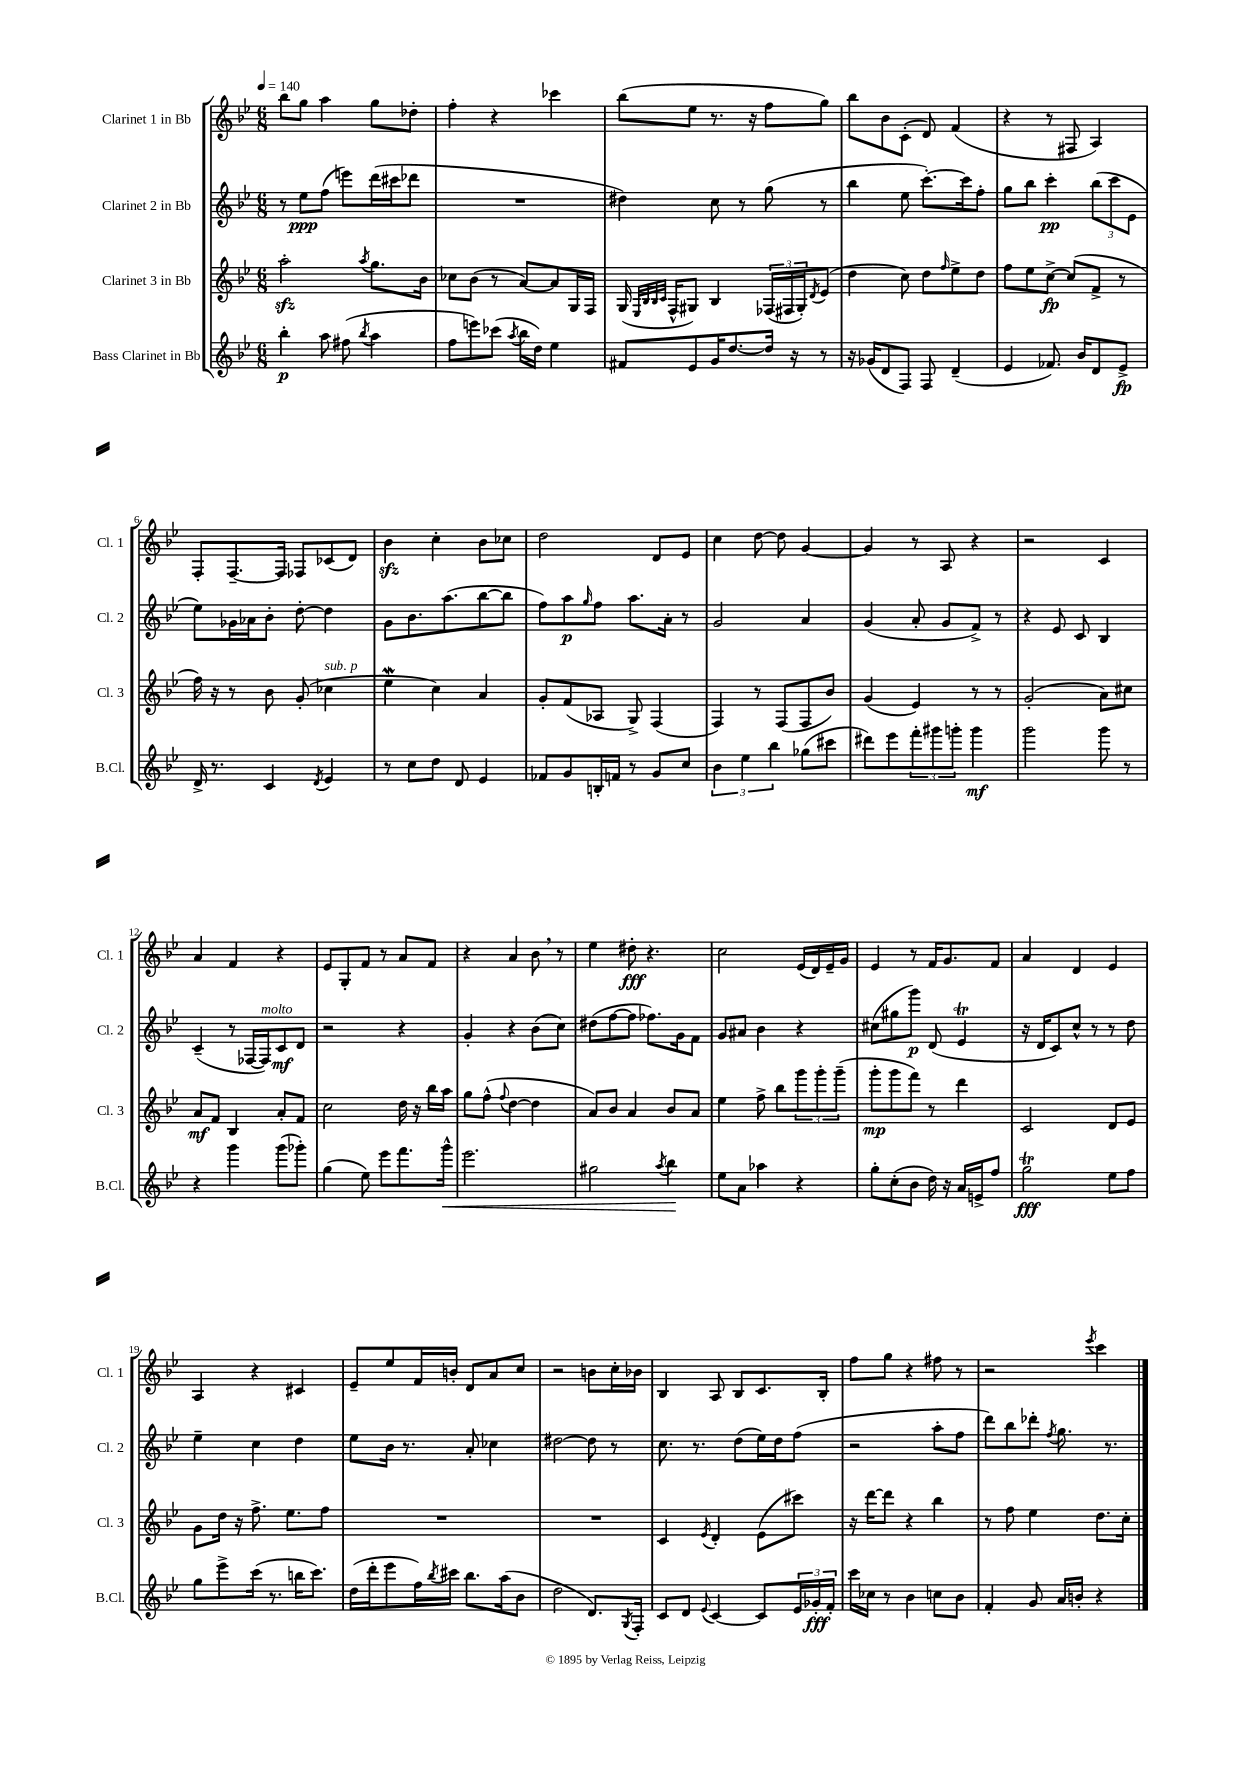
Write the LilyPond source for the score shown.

<<
\new StaffGroup <<
\new Staff = "s0" \with { instrumentName = "Clarinet 1 in Bb" shortInstrumentName = "Cl. 1" } {
    \clef treble \key bes \major \numericTimeSignature \time 6/8 \tempo 4 = 140
    bes''8 g''8 a''4 g''8 des''8-. |
    f''4-. r4 ces'''4 |
    bes''8( ees''8 r8. r16 f''8 g''8) |
    bes''8 bes'8 c'8-.( d'8) f'4( |
    r4 r8 fis8 a4) |
    f8-. f8.~-- f16 fes8 ces'8( d'8) |
    bes'4\sfz c''4-. bes'8 ces''8 |
    d''2 d'8 ees'8 |
    c''4 d''8~ d''8 g'4~ |
    g'4 r8 a8 r4 |
    r2 c'4 |
    a'4 f'4 r4 |
    ees'8 g8-. f'8 r8 a'8 f'8 |
    r4 a'4 bes'8 \breathe r8 |
    ees''4 dis''8-.\fff r4. |
    c''2 ees'16( d'16) ees'16-- g'16 |
    ees'4 r8 f'16 g'8. f'8 |
    a'4 d'4 ees'4 |
    a4 r4 cis'4 |
    ees'8-- ees''8 f'16 b'16-. d'8 a'8 c''8 |
    r2 b'8 c''16-. bes'16 |
    bes4 a8 bes8 c'8. bes16-. |
    f''8 g''8 r4 fis''8 r8 |
    r2 \acciaccatura { ees'''8 } c'''4 \bar "|." |
}
\new Staff = "s1" \with { instrumentName = "Clarinet 2 in Bb" shortInstrumentName = "Cl. 2" } {
    \clef treble \key bes \major \numericTimeSignature \time 6/8
    r8 ees''8\ppp f''8( e'''8) d'''16( cis'''16 des'''8 |
    R2. |
    dis''4) c''8 r8 g''8( r8 |
    bes''4 ees''8 c'''8.~-.) c'''16 f''8-. |
    g''8 bes''8 c'''4-.\pp \tuplet 3/2 { bes''8( c'''8 ees'8 } |
    ees''8) ges'16 aes'16 bes'8-. d''8~-. d''4 |
    g'8 bes'8. a''8.( bes''8~ bes''8 |
    f''8) a''8\p \grace { g''16 } f''8 a''8. a'16-. r8 |
    g'2 a'4 |
    g'4( a'8-. g'8 f'8->) r8 |
    r4 ees'8 c'8 bes4 |
    c'4--( r8 fes16~ fes16^\markup { \italic "molto" }) c'8\mf d'8 |
    r2 r4 |
    g'4-. r4 bes'8( c''8) |
    dis''8( f''8~ f''8 fes''8.) g'16 f'8 |
    g'8 ais'8 bes'4 r4 |
    cis''8( gis''8 g'''8\p) d'8( ees'4\trill |
    r16 d'16 c'8) c''8-^ r8 r8 d''8 |
    ees''4-- c''4 d''4 |
    ees''8 bes'16 r8. a'8-. ces''4 |
    dis''2~ dis''8 r8 |
    c''8. r8. d''8( ees''16) d''16 f''8( |
    r2 a''8-. f''8 |
    d'''8) bes''8 des'''8-. \acciaccatura { f''8 } g''8. r8. \bar "|." |
}
\new Staff = "s2" \with { instrumentName = "Clarinet 3 in Bb" shortInstrumentName = "Cl. 3" } {
    \clef treble \key bes \major \numericTimeSignature \time 6/8
    a''2-.\sfz \acciaccatura { a''8 } g''8. bes'16 |
    ces''8 bes'8( r8 a'8~) a'8 g16 f16 |
    g16( \grace { ees32 bes32 bes32 c'32 } f16-^ gis8) bes4 \tuplet 3/2 { fes16( fis16 gis16-.) } \acciaccatura { d'8 } ees'8( |
    d''4 c''8) d''8 \grace { f''16 } ees''8-> d''8 |
    f''8 ees''8 c''8~->\fp c''8( f'8-> r8 |
    f''16) r16 r8 bes'8 g'8-.( ces''4^\markup { \italic "sub. p" } |
    ees''4\mordent c''4) a'4 |
    g'8-. f'8( aes8 g8->) f4( |
    f4) r8 f8( f8 bes'8) |
    g'4( ees'4) r8 r8 |
    g'2-.( a'8) cis''8 |
    a'8\mf f'8 bes4 a'8-. f'8 |
    c''2 d''16 r16 bes''16 a''16 |
    g''8 f''8-^( \appoggiatura { f''8 } d''4~ d''4 |
    a'8) bes'8 a'4 bes'8 a'8 |
    ees''4 f''8-> bes''8 \tuplet 3/2 { g'''8 g'''8-. g'''8--( } |
    g'''8-.\mp g'''8 f'''8) r8 d'''4 |
    c'2 d'8 ees'8 |
    g'8 d''16 r16 f''8.-> ees''8. f''8 |
    R2. |
    R2. |
    c'4 \acciaccatura { ees'8 } d'4-. ees'8( cis'''8) |
    r16 d'''16~ d'''8 r4 bes''4 |
    r8 f''8 ees''4 d''8. c''16-. \bar "|." |
}
\new Staff = "s3" \with { instrumentName = "Bass Clarinet in Bb" shortInstrumentName = "B.Cl." } {
    \clef treble \key bes \major \numericTimeSignature \time 6/8
    bes''4-.\p a''8 fis''8( \acciaccatura { bes''8 } a''4 |
    f''8 e'''8) ces'''8( \acciaccatura { a''8 } bes''16 d''16) ees''4 |
    fis'8 ees'8 g'16 d''8.~ d''16 r16 r8 |
    r16 ges'16( d'8 f8) f8 d'4--( |
    ees'4 fes'8.) bes'16 d'8 ees'8->\fp |
    d'16-> r8. c'4 \acciaccatura { d'8 } ees'4 |
    r8 c''8 d''8 d'8 ees'4 |
    fes'8 g'8 b16-. f'16 r8 g'8 c''8 |
    \tuplet 3/2 { bes'4 ees''4 bes''4 } ges''8( cis'''8 |
    dis'''8) ees'''8 \tuplet 3/2 { f'''8-. gis'''8 g'''8-. } g'''4\mf |
    g'''2 g'''8 r8 |
    r4 g'''4 g'''8( ges'''8-.) |
    g''4( ees''8) ees'''8 f'''8. g'''16-^\< |
    ees'''2. |
    gis''2 \acciaccatura { a''8 } bes''4\! |
    ees''8 a'8 aes''4 r4 |
    g''8-. c''8-.( bes'8 d''16) r16 a'16 e'16-> f''8 |
    g''2\trill\fff ees''8 f''8 |
    g''8 ees'''8-> c'''16( r8. b''16 c'''8.) |
    d''16( d'''16-. ees'''8 f''16) \acciaccatura { bes''8 } cis'''16 bes''8. a''16( bes'8 |
    d''2 d'8.) \acciaccatura { g8 } f16-. |
    c'8 d'8 \appoggiatura { ees'8 } c'4~ c'8 \tuplet 3/2 { ees'16 ges'16-.\fff f'16-. } |
    c'''16 ces''16 r8 bes'4 c''8 bes'8 |
    f'4-. g'8 a'16 b'16-. r4 \bar "|." |
}
>>
>>
